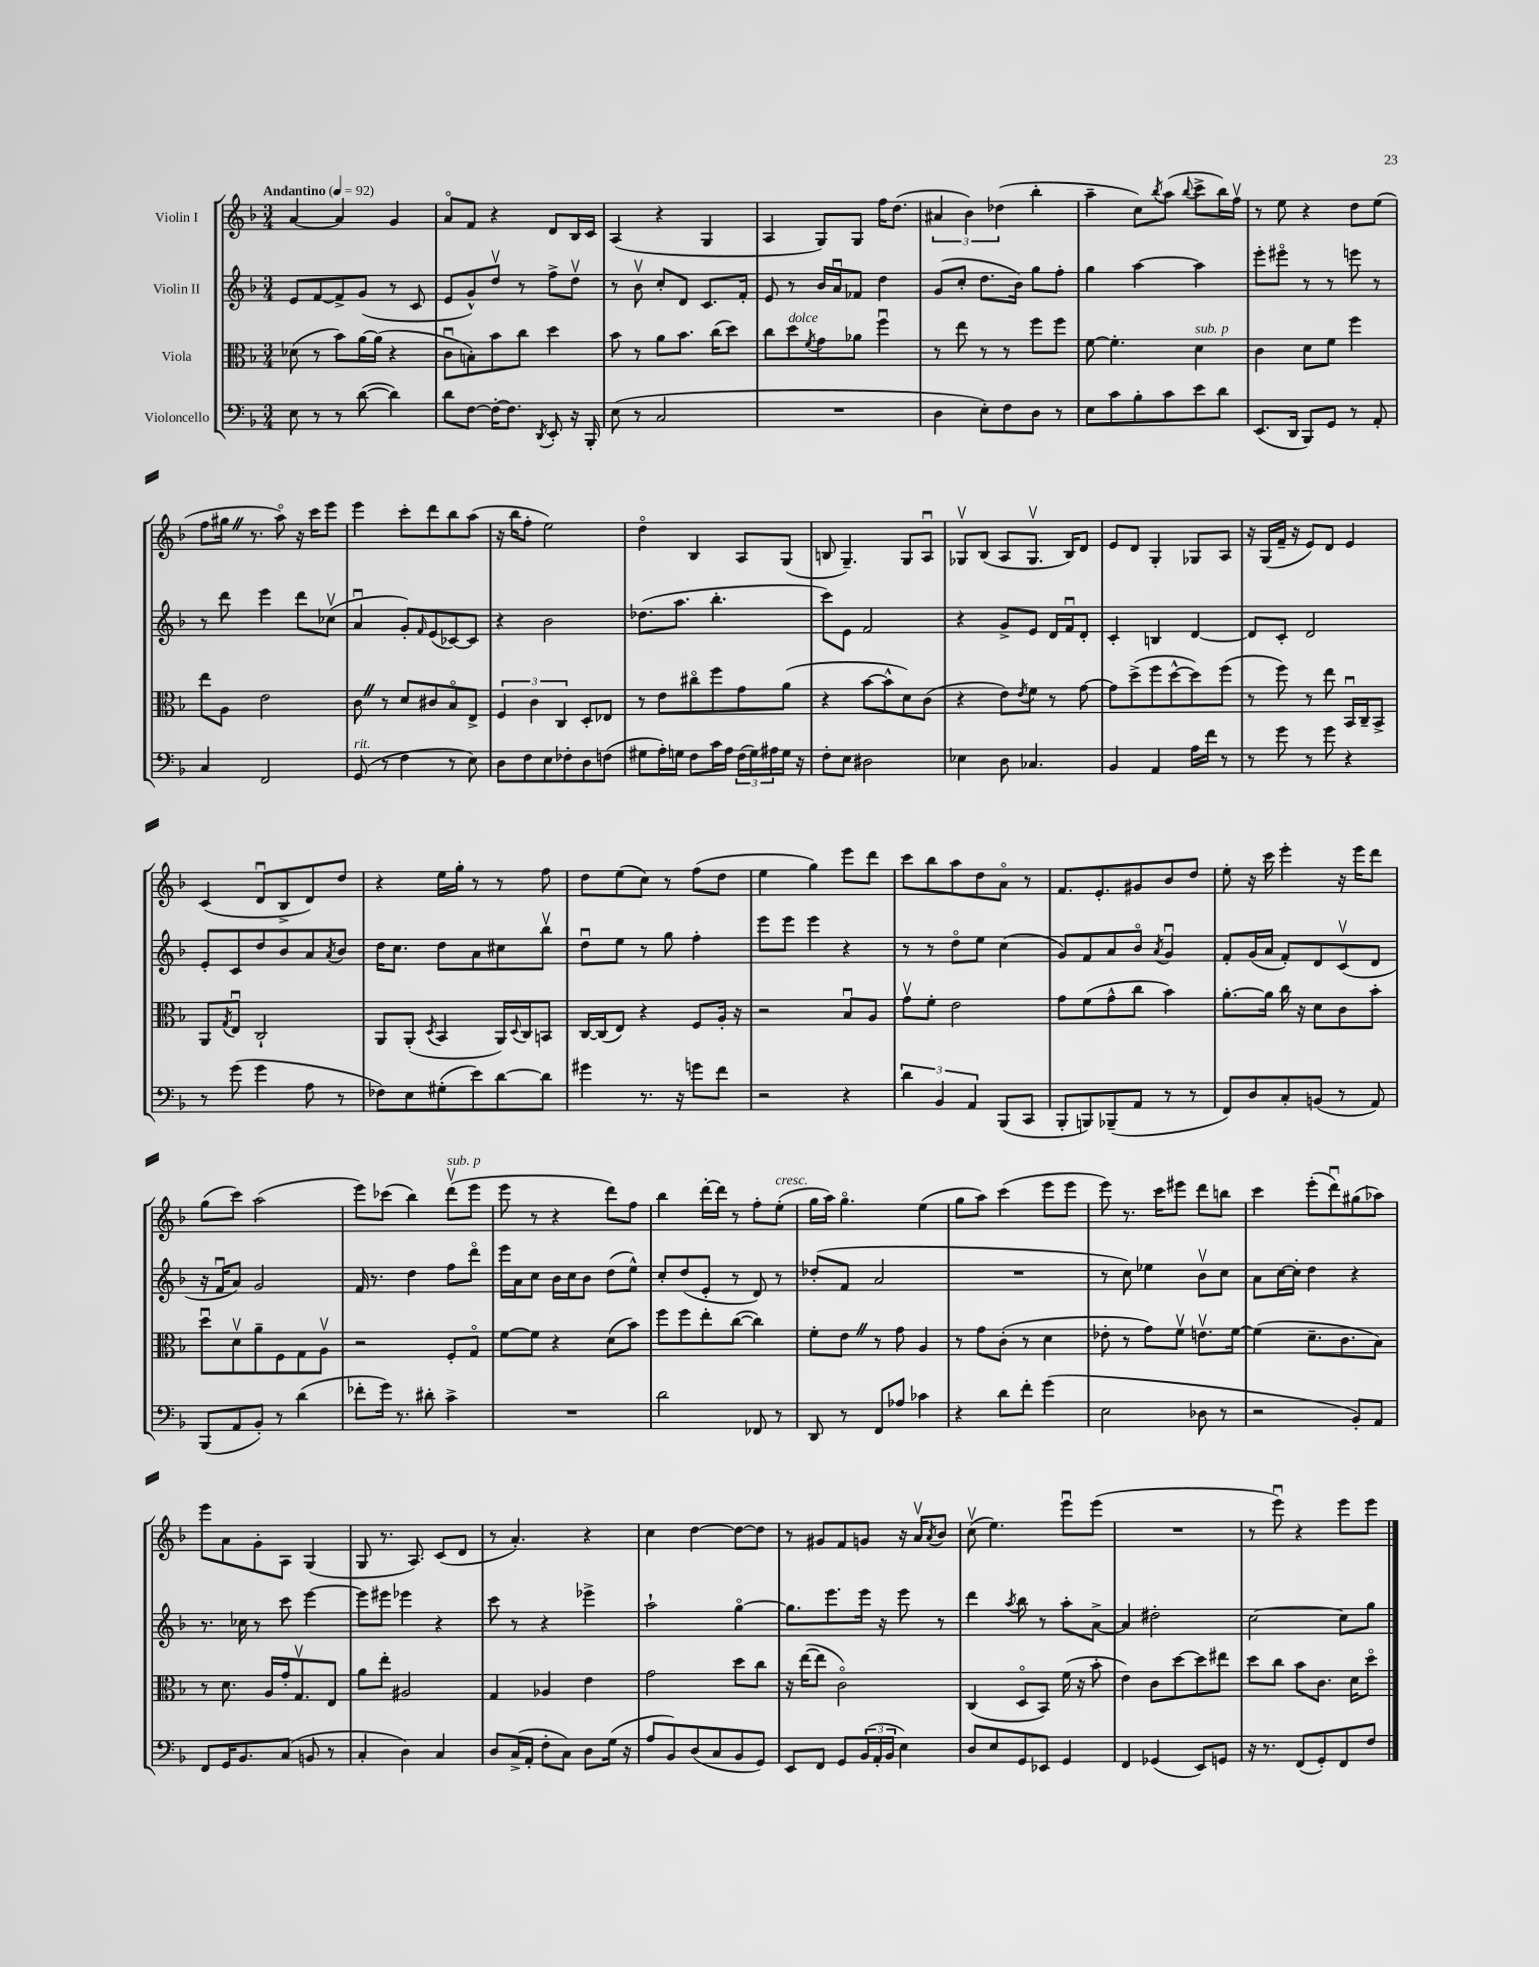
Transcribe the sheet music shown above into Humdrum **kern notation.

**kern	**kern	**kern	**kern
*part4	*part3	*part2	*part1
*staff4	*staff3	*staff2	*staff1
*I"Violoncello	*I"Viola	*I"Violin II	*I"Violin I
*clefF4	*clefC3	*clefG2	*clefG2
*k[b-]	*k[b-]	*k[b-]	*k[b-]
*M3/4	*M3/4	*M3/4	*M3/4
*MM92	*MM92	*MM92	*MM92
=1	=1	=1	=1
!	!	!	!LO:TX:a:B:t=Andantino
8E\	(8d-X\	8e/L	[4a/
8r	8r	[8f/	.
8r	8b-\L)	8f^/]	4a/]
([8d\	[16a\L	(8g/J	.
.	(16a\JJ]	.	.
4d\])	4r	8r	4g/
.	.	8c/	.
=2	=2	=2	=2
8d\L	8cu\L	8e/L	8a/L
[8F\J	8Bn'\)	8g^^/)	8f/J
16F'\KL_	8b-\	8ddv/J	4r
8.F\J]	.	.	.
.	8cc\J	8r	.
8qDD/	.	.	.
8EE'/	4dd\	8ff^\L	8d/L
16r	.	8ddv\J	16B-/L
16BBB-'/	.	.	16c/JJ
=3	=3	=3	=3
(8E\	8b-\	8r	(4A/
8r	8r	8b-v\	.
2C/	8a\L	8cc'/L	4r
.	8.b-\J	8d/J	.
.	.	8.c/L	4G/
.	(16cc\KL	.	.
.	8dd\J)	.	.
.	.	16f'/Jk	.
=4	=4	=4	=4
2.r	8cc\L	8e/	4A/
!	!LO:TX:a:i:t=dolce	!	!
.	8dd\	8r	.
.	8qf/	.	.
.	8g\	16b-/LL	8G/L)
.	.	16au/J	.
.	8a-X\J	8f-X/J	8G/J
.	4ffu\	4dd\	16ff\KL
.	.	.	(8.dd\J
=5	=5	=5	=5
4D\	8r	(8g/L	6a#X/
.	8ee\	8cc'/J	.
.	.	.	6b-\)
8E'\L)	8r	8.dd\L	.
.	.	.	(6dd-X\
8F\	8r	.	.
.	.	16b-\Jk)	.
8D\J	8ff\L	8gg\L	4bb-'\
8r	8ff\J	8ff'\J	.
=6	=6	=6	=6
8E\L	[8f\	4gg\	4aa~\
8c\	4.f'\]	.	.
8B-'\	.	[4aa\	8cc\L)
.	.	.	8qbb-/
8c\	.	.	(8aa\J
.	.	.	8qqbb-/
!	!LO:TX:a:i:t=sub. p	!	!
8e\	4d\	4aa\]	8ccc^\L
8d\J	.	.	16bb-\L)
.	.	.	16ffv\JJ
=7	=7	=7	=7
(8.EE/L	4c\	8eee'\L	8r
.	.	8eee#X\J	8ee\
16DD/Jk	.	.	.
8BBB-/L)	8d\L	8r	4r
8GG/J	8f\J	8r	.
8r	4ff\	8eeen\	8dd\L
8AA'/	.	8r	(8ee\J
!!LO:LB:g=z
=8	=8	=8	=8
4C/	8ee\L	8r	8ff\L
.	8A\J	8ddd\	16gg#XZ\Jk
.	.	.	8.r
2FF/	2e\	4eee\	.
.	.	.	8aa\)
.	.	8ddd\L	16r
.	.	.	16ccc\KL
.	.	(8cc-Xv\J	8eee\J
=9	=9	=9	=9
!LO:TX:a:i:t=rit.	!	!	!
(8GG/	8cZ\	4au/	4eee\
8r	8r	.	.
4F\	8d/L	8g'/L)	8ccc'\L
.	.	16qqf/	.
.	8c#X/	(8e/	8ddd\
8r	8B-/	[8c-X/)	8bb-\
8E\)	8E^/J	8c-/J]	(8aa\J
=10	=10	=10	=10
8D\L	6F/	4r	16r
.	.	.	16bb-\KL
8F\	.	.	8ff'\J
.	6c\	.	.
8E\	.	2b-\	2ee\)
.	6C/	.	.
8F-X'\	.	.	.
8D\	8D'/L	.	.
(8Fn\J	8E-X/J	.	.
=11	=11	=11	=11
8G#X\L	8r	(8.dd-X\L	4dd\
16A'\L)	8e\L	.	.
16Gn\JJ	.	8.aa\J	.
8F\L	8cc#X\	.	4B-/
16c\L	8ff\	4.bb-'\	.
16A\JJ	.	.	.
(24F\LL	8g\	.	8A/L
24G\)	.	.	.
24A#X\	.	.	.
16G\JJ	(8a\J	.	(8G/J
16r	.	.	.
=12	=12	=12	=12
8F'\L	4r	8ccc\L)	8Bn/
8E\J	.	8e\J	4.G~/)
2D#X\	[8b-\L	2f/	.
.	8b-^^\]	.	.
.	8d\)	.	8G/L
.	(8c\J	.	8Au/J
=13	=13	=13	=13
4E-X\	4r	4r	8G-Xv/L
.	.	.	(8B-/J
8D\	8e\L)	8g^/L	8A/L
.	8qe/	.	.
4.C-X/	8f\J	8e/J	8.G-v/J
.	8r	16d/LL	.
.	.	16fu/J	16B-/KL)
.	[8g\	8d'/J	8d/J
=14	=14	=14	=14
4BB-/	8g\L]	4c'/	8e/L
.	(8dd^\	.	8d/J
4AA/	8ff\	4Bn/	4G'/
.	[8dd^^\	.	.
16A\LL	8dd\])	[4d/	8G-X/L
16f\JJ	.	.	.
8r	(8ff\J	.	8A/J
=15	=15	=15	=15
8r	8r	8d/L]	16r
.	.	.	(16G/LL
8g\	8ff\)	8c'/J	16f~/JJ
.	.	.	16r
8r	8r	2d/	8e/L)
8g\	8ee\	.	8d/J
4r	16BB-u/LL	.	4e/
.	16C~/J	.	.
.	8BB-^/J	.	.
!!LO:LB:g=z
=16	=16	=16	=16
8r	8AA/L	8e'/L	(4c/
.	8qG/	.	.
(8g\	8Eu/J	8c/	.
4g\	2C`/	8dd/	8du/L
.	.	8b-/	8B-^/
8A\	.	8a/	8d/)
.	.	8qa/	.
8r	.	8b-/J	8dd/J
=17	=17	=17	=17
8F-X\L)	8AA/L	16dd\KL	4r
.	.	8.cc\J	.
8E\	(8AA'/J	.	.
.	8qD/	.	.
(8G#X'\	4BB-/	8dd\L	16ee\LL
.	.	.	16gg'\JJ
8e\)	.	8a\	8r
[8d\	16AA/LL)	8cc#X\	8r
.	8qqD/	.	.
.	16C/J	.	.
8d\J]	8BBn/J	8bb-v\J	8ff\
=18	=18	=18	=18
4g#X\	[16C/LL	8ddu\L	8dd\L
.	(16C/J]	.	.
.	8E/J)	8ee\J	(8ee\
8.r	4r	8r	8cc\J)
.	.	8gg\	8r
16r	.	.	.
8gn\L	8F/L	4ff'\	(8ff\L
8f\J	16A'/Jk	.	8dd\J
.	16r	.	.
=19	=19	=19	=19
2r	2r	8eee\L	4ee\
.	.	8eee\J	.
.	.	4eee\	4gg\)
4r	8B-u/L	4r	8eee\L
.	8A/J	.	8ddd\J
=20	=20	=20	=20
6d\	8gv\L	8r	8ccc\L
.	8f'\J	8r	8bb-\
6BB-/	.	.	.
.	2e\	8dd\L	8aa\
6AA/	.	.	.
.	.	8ee\J	8dd\
(8BBB-/L	.	(4cc\	8a\J
8CC/J	.	.	8r
=21	=21	=21	=21
8BBB-'/L	8g\L	8g/L)	8.f/L
8BBBn/)	(8f\	8f/	.
.	.	.	8.e'/
(8BBB-X~/	8g^^\	8a/	.
8AA/J	8cc\J	8b-/J	8g#X/
.	.	8qa/	.
8r	4b-\)	4gu/	8b-/
8r	.	.	8dd/J
=22	=22	=22	=22
8FF/L)	[8.a'\L	8f'/L	8ee'\
8D/	.	(16g/L	16r
.	16a\Jk]	16a/JJ	16ccc\
8C'/	16cc\	8f'/L)	4eee'\
.	16r	.	.
(8BBn/J	8d\L	8d/	.
8r	8c\	(8cv/	16r
.	.	.	16eee\KL
8AA/)	8b-'\J	8d/J	8ddd\J
!!LO:LB:g=z
=23	=23	=23	=23
(8BBB-/L	8ddu\L	16r	(8gg\L
.	.	16fu/KL	.
8AA/	8dv\	8a/J)	8ccc\J)
8BB-'/J)	8a~\	2g/	(2aa\
8r	8F\	.	.
(4d\	8G\	.	.
.	8Av\J	.	.
=24	=24	=24	=24
8f-X'\L	2r	16f/	8eee\L)
.	.	8.r	.
16g\Jk)	.	.	(8ccc-X\J
8.r	.	.	.
.	.	4dd\	4bb-\)
8d#X'\	.	.	.
!	!	!	!LO:TX:a:i:t=sub. p
4c^\	8F'/L	8ff\L	(8dddv\L
.	8G/J	8ddd\J	8eee\J
=25	=25	=25	=25
2.r	[8f\L	16eee\LL	8eee\
.	.	16a\J	.
.	8f\J]	8cc\J	8r
.	4r	16b-\LL	4r
.	.	16cc\J	.
.	.	8b-\J	.
.	(8d\L	(8dd\L	8ddd\L)
.	8b-\J)	8ee^^\J)	8ff\J
=26	=26	=26	=26
2d\	8ff\L	8cc'/L	4bb-\
.	8ff\	(8dd/	.
.	8ee'\	8e'/J	[16ddd'\LL
.	.	.	16ddd\JJ]
.	([8cc\J	8r	8r
8FF-X/	4cc\])	8d/)	8ff'\L
!	!	!	!LO:TX:a:i:t=cresc.
8r	.	8r	(8ee'\J
=27	=27	=27	=27
8DD/	8f'\L	(8dd-X'/L	16gg\LL
.	.	.	16aa\JJ)
8r	8eZ\J	8f/J	4.gg\
8FF/L	8r	2a/	.
8A-X/J	8g\	.	.
4c-X\	4A/	.	(4ee\
=28	=28	=28	=28
4r	8r	2.r	8gg\L
.	8g\L	.	8aa\J)
8d\L	(8c'\J	.	(4ccc\
8f'\J	8r	.	.
(4g\	4d\	.	8eee\L
.	.	.	8eee\J
=29	=29	=29	=29
2E\	8e-X'\	8r	8eee\)
.	8r	8cc\)	8.r
.	8g\L)	4ee-X\	.
.	.	.	16ccc\KL
.	8fv\J	.	8eee#X\J
8D-X\	8.env\L	8b-v\L	8ddd\L
8r	.	8cc\J	8bbn\J
.	[16f\Jk	.	.
=30	=30	=30	=30
2r	(4f\]	8a\L	4ccc\
.	.	[16cc\L	.
.	.	16cc'\JJ]	.
.	8.d~\L	4dd\	(8eee'\L
.	.	.	8dddu\)
.	8.c\	.	.
8BB-'/L)	.	4r	(8gg#X\
8AA/J	8B-\J)	.	8aa-X\J)
!!LO:LB:g=z
=31	=31	=31	=31
8FF/L	8r	8.r	8eee\L
16GG/K	8.d\	.	8a\
8.BB-/	.	16cc-X\	.
.	.	8r	8g'\
.	16A/LL	.	.
(8C/J	16g'/J	8ccc\	8A\J
.	8.Gv/	.	.
8BBn/	.	[4eee\	(4G/
8r	8E/J	.	.
=32	=32	=32	=32
4C'/	8a\L	8eee\L]	8G/
.	8ee'\J	8eee#X\J	8.r
4D\)	2A#X/	4eee-X\	.
.	.	.	8.A/)
4C/	.	4r	(8c/L
.	.	.	8d/J
=33	=33	=33	=33
8D/L	4G/	8ccc\	8r
(16C^/L	.	8r	4.a'/)
16AA'/JJ	.	.	.
8F'\L	4A-X/	4r	.
8C\J)	.	.	.
8D\L	4e\	4eee-X^\	4r
(16G\Jk	.	.	.
16r	.	.	.
=34	=34	=34	=34
8A/L	2g\	2aa`\	4cc\
8BB-/)	.	.	.
(8D/	.	.	[4dd\
8C/	.	.	.
8BB-/	8dd\L	[4gg\	8dd\L_
8GG/J)	8cc\J	.	8dd\J]
=35	=35	=35	=35
8EE/L	16r	8.gg\L]	8r
.	([16ee\KL	.	.
8FF/J	8ee\J]	.	8g#X/L
.	.	8.eee\	.
8GG/L	2c\)	.	8f/
(24BB-/L	.	16eee\Jk	8gn/J
24AA'/	.	.	.
.	.	16r	.
24BB-/JJ	.	.	.
4E\)	.	8eee\	16r
.	.	.	16av/KL
.	.	.	8qa/
.	.	8r	8b-/J
=36	=36	=36	=36
8D/L	(4C/	4ddd\	(8ccv\
8E/	.	.	4.ee\)
.	.	8qaa/	.
8GG/	8D/L	8bb-\	.
8EE-X/J	8BB-/J)	8r	.
4GG/	(16f\	8aa'\L	8eeeu\L
.	16r	.	.
.	8b-'\	[8a^\J	(8eee\J
=37	=37	=37	=37
4FF/	4e\)	4a/]	2.r
(4GG-X/	8c\L	2dd#X'\	.
.	[8dd\	.	.
8EE/L)	8dd\]	.	.
8GGn/J	8ee#X\J	.	.
=38	=38	=38	=38
16r	8dd\L	[2cc\	8r
8.r	.	.	.
.	8cc\J	.	8eeeu\)
(8FF/L	8b-\L	.	4r
8GG'/)	8.c\J	.	.
8FF/	.	8cc\L]	8eee\L
.	16d\KL	.	.
8F/J	8dd\J	8gg\J	8eee\J
==	==	==	==
*-	*-	*-	*-
